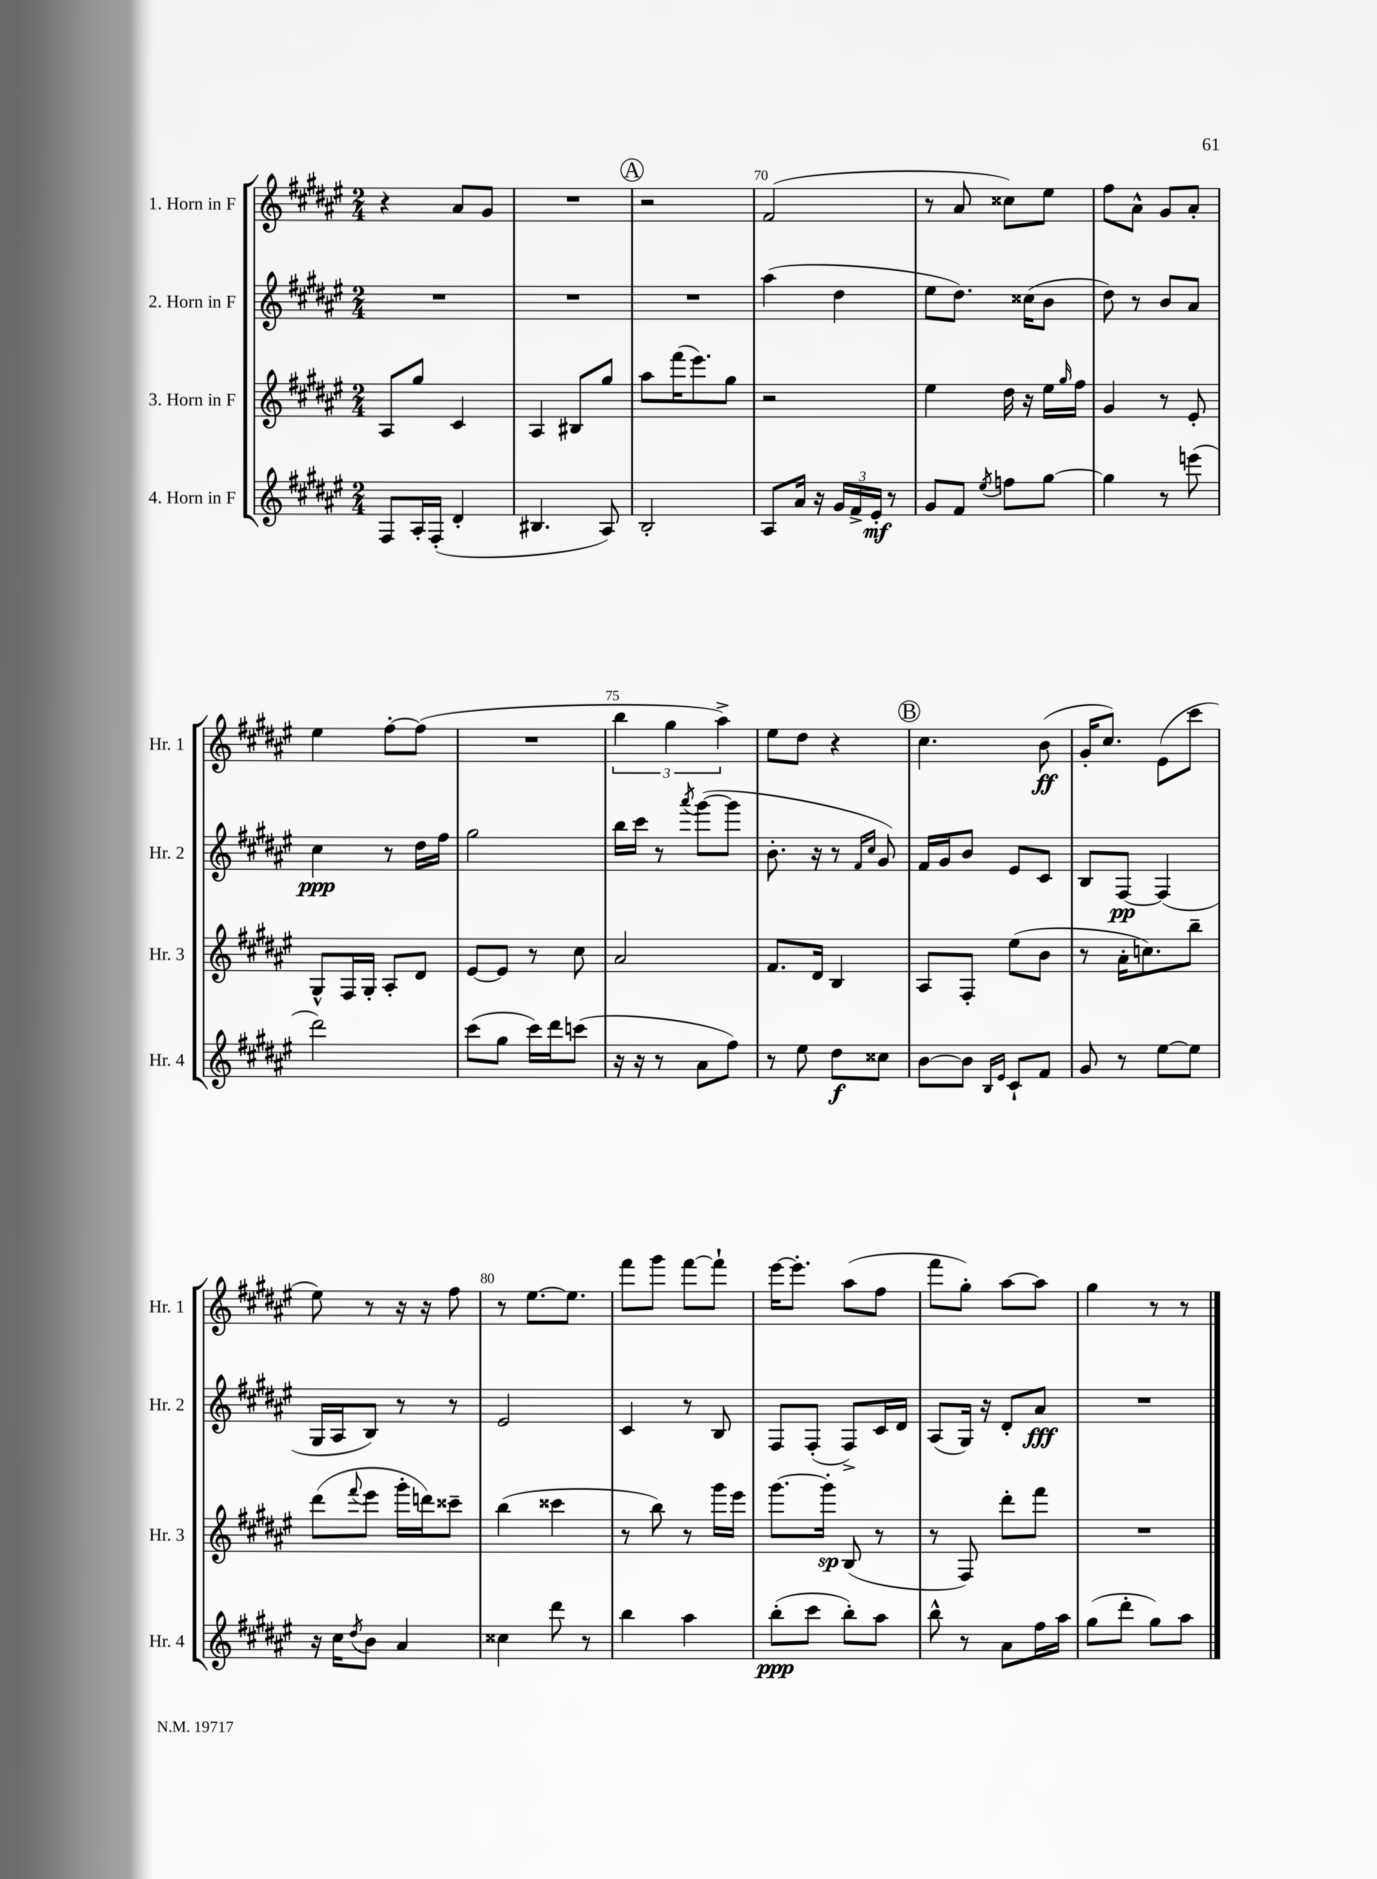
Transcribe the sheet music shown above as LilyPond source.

<<
\new StaffGroup <<
\new Staff = "s0" \with { instrumentName = "1. Horn in F" shortInstrumentName = "Hr. 1" } {
    \clef treble \key fis \major \numericTimeSignature \time 2/4
    r4 ais'8 gis'8 |
    R2 |
    \mark \markup { \circle "A" } r2 |
    fis'2( |
    r8 ais'8 cisis''8) eis''8 |
    fis''8 ais'8-^ gis'8 ais'8-. |
    eis''4 fis''8~-. fis''8( |
    R2 |
    \tuplet 3/2 { b''4 gis''4 ais''4->) } |
    eis''8 dis''8 r4 |
    \mark \markup { \circle "B" } cis''4. b'8\ff( |
    gis'16-. cis''8.) eis'8( cis'''8 |
    eis''8) r8 r16 r16 fis''8 |
    r8 eis''8.~ eis''8. |
    fis'''8 gis'''8 fis'''8~ fis'''8-! |
    eis'''16~ eis'''8.-. ais''8( fis''8 |
    fis'''8 gis''8-.) ais''8~ ais''8 |
    gis''4 r8 r8 \bar "|." |
}
\new Staff = "s1" \with { instrumentName = "2. Horn in F" shortInstrumentName = "Hr. 2" } {
    \clef treble \key fis \major \numericTimeSignature \time 2/4
    R2 |
    R2 |
    \mark \markup { \circle "A" } R2 |
    ais''4( dis''4 |
    eis''8 dis''8.) cisis''16( b'8 |
    dis''8) r8 b'8 ais'8 |
    cis''4\ppp r8 dis''16 fis''16 |
    gis''2 |
    b''16 cis'''16 r8 \acciaccatura { ais'''8 } gis'''8~( gis'''8 |
    b'8.-. r16 r8 \grace { fis'16 cis''16 } gis'8) |
    \mark \markup { \circle "B" } fis'16 gis'16 b'8 eis'8 cis'8 |
    b8 fis8~\pp fis4( |
    gis16 ais16 b8) r8 r8 |
    eis'2 |
    cis'4 r8 b8 |
    fis8 fis8-.( fis8->) cis'16 dis'16 |
    ais8( gis16) r16 dis'8-. ais'8\fff |
    R2 \bar "|." |
}
\new Staff = "s2" \with { instrumentName = "3. Horn in F" shortInstrumentName = "Hr. 3" } {
    \clef treble \key fis \major \numericTimeSignature \time 2/4
    ais8 gis''8 cis'4 |
    ais4 bis8 gis''8 |
    \mark \markup { \circle "A" } ais''8 fis'''16( eis'''8.) gis''8 |
    r2 |
    eis''4 dis''16 r16 eis''16 \grace { gis''16 } fis''16 |
    gis'4 r8 eis'8-. |
    gis8-^ fis16 gis16-. ais8-. dis'8 |
    eis'8~ eis'8 r8 cis''8 |
    ais'2 |
    fis'8. dis'16 b4 |
    \mark \markup { \circle "B" } ais8 fis8-. eis''8( b'8 |
    r8 ais'16-. c''8.) b''8-- |
    dis'''8( \appoggiatura { fis'''8 } eis'''8 gis'''16-. d'''16) cisis'''8-- |
    b''4( cisis'''4 |
    r8 b''8) r8 gis'''16 eis'''16 |
    gis'''8.~ gis'''16-.\sp b8( r8 |
    r8 fis8) dis'''8-. fis'''8 |
    R2 \bar "|." |
}
\new Staff = "s3" \with { instrumentName = "4. Horn in F" shortInstrumentName = "Hr. 4" } {
    \clef treble \key fis \major \numericTimeSignature \time 2/4
    fis8 ais16-. fis16-.( dis'4-. |
    bis4. ais8) |
    \mark \markup { \circle "A" } b2-. |
    ais8 ais'16 r16 \tuplet 3/2 { gis'16 fis'16-> eis'16-.\mf } r8 |
    gis'8 fis'8 \acciaccatura { eis''8 } f''8 gis''8~ |
    gis''4 r8 e'''8( |
    dis'''2) |
    cis'''8( gis''8 cis'''16) dis'''16 c'''8( |
    r16 r16 r8 ais'8 fis''8) |
    r8 eis''8 dis''8\f cisis''8 |
    \mark \markup { \circle "B" } b'8~ b'8 \grace { b16 eis'16 } cis'8-! fis'8 |
    gis'8 r8 eis''8~ eis''8 |
    r16 cis''16 \acciaccatura { dis''8 } b'8 ais'4 |
    cisis''4 dis'''8 r8 |
    b''4 ais''4 |
    b''8-.\ppp( cis'''8 b''8-.) ais''8 |
    b''8-^ r8 ais'8 fis''16 ais''16 |
    gis''8( dis'''8-. gis''8) ais''8 \bar "|." |
}
>>
>>
\layout { \context { \Score currentBarNumber = #67 \override BarNumber.break-visibility = ##(#f #t #t) barNumberVisibility = #(every-nth-bar-number-visible 5) } }
